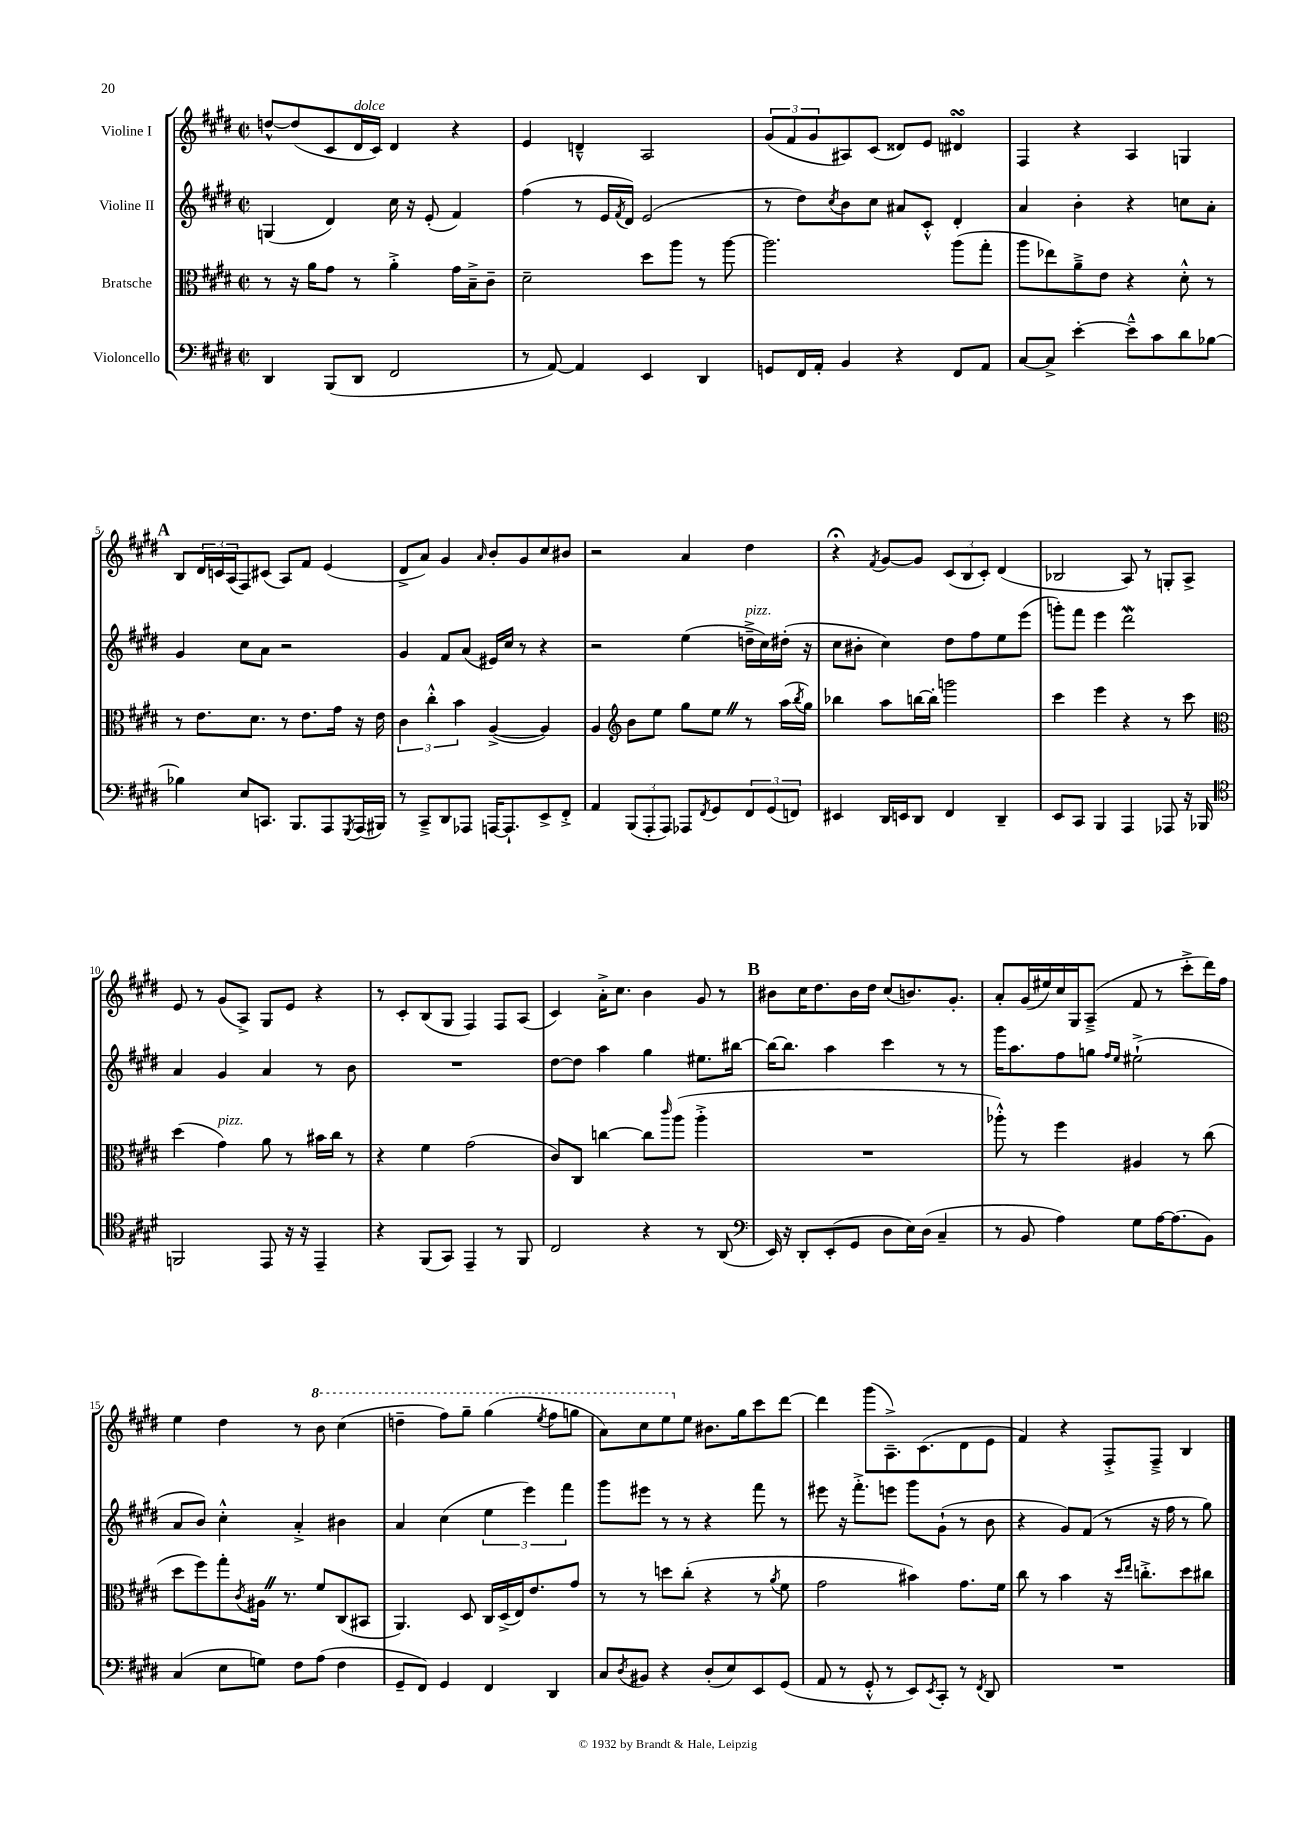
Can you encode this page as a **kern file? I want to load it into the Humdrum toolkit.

**kern	**kern	**kern	**kern
*staff4	*staff3	*staff2	*staff1
*clefF4	*clefC3	*clefG2	*clefG2
*k[f#c#g#d#]	*k[f#c#g#d#]	*k[f#c#g#d#]	*k[f#c#g#d#]
*M2/2	*M2/2	*M2/2	*M2/2
*met(c|)	*met(c|)	*met(c|)	*met(c|)
4DD#/	8r	(4G/	[8dd^^/L
.	16r	.	(8dd/]
.	16a\LK	.	.
(8BBB/L	8g#\J	4d#/)	8c#/
8DD#/J	8r	.	16d#/L
.	.	.	16c#/JJ)
2FF#/	4a'^\	16cc#\	4d#/
.	.	16r	.
.	.	(8e'/	.
.	16g#\LL	4f#/)	4r
.	16B~^\J	.	.
.	8c#~\J	.	.
=	=	=	=
8r	2d#~\	(4ff#\	4e/
[8AA/)	.	.	.
4AA/]	.	8r	4d~^^/
.	.	16e/LL	.
.	.	8qf#/	.
.	.	16d#/JJ)	.
4EE/	8dd#\L	(2e/	2A/
.	8aa\J	.	.
4DD#/	8r	.	.
.	[8aa\	.	.
=	=	=	=
8GG/L	2.aa\]	8r	(12g#/L
.	.	.	12f#/
16FF#/L	.	8dd#\L)	.
.	.	.	12g#/
16AA'/JJ	.	.	.
.	.	8qcc#/	.
4BB/	.	8b\	8A#/)
.	.	8cc#\J	(8c#/J
4r	.	8a#/L	8d##/L)
.	.	8c#'^^/J	8e/J
8FF#/L	(8aa\L	4d#'/	4d#/
8AA/J	8gg#'\J	.	.
=	=	=	=
[8C#/L	8aa\L	4a/	4F#/
8C#^/]J	8ee-\)	.	.
[4e'\	8a~^\	4b'\	4r
.	8e\J	.	.
8e~^^\]L	4r	4r	4A/
8c#\	.	.	.
8d#\	8d#'^^\	8cc\L	4G/
[8B-\J	8r	8a'\J	.
=	=	=	=
4B-\]	8r	4g#/	8B/L
.	8.e\L	.	24d#/L
.	.	.	24c/
.	.	.	(24A/J
8E/L	.	8cc#\L	8F#/)
.	8.d#\J	.	.
8.CC/J	.	8a\J	(8c#/J
.	8r	2r	8A/L)
8.BBB/L	.	.	.
.	8.e\L	.	8f#/J
8AAA/	.	.	(4e/
.	16g#\Jk	.	.
8qGGG#/	.	.	.
(16AAA/L	16r	.	.
16BBB#/JJ)	16e\	.	.
=	=	=	=
8r	6c#\	4g#/	8d#^/L
8CC#~^/L	.	.	8a/J)
.	6cc#'^^\	.	.
8DD#/	.	8f#/L	4g#/
.	6b\	.	.
8AAA-/J	.	(8a/J	.
.	.	.	16qqa/
[16AAA/LK	([4A^/	16e#/LL)	8b'/L
8.AAA`/]	.	16cc#/JJ	.
.	.	8r	8g#/
8EE^/	4A/])	4r	8cc#/
8FF#'^/J	.	.	8b#/J
=	=	=	=
4AA/	4A/	2r	2r
*	*clefG2	*	*
(12BBB/L	8b\L	.	.
12AAA'/	.	.	.
.	8ee\J	.	.
12AAA/J)	.	.	.
8AAA-/L	8gg#\L	(4ee\	4a/
8qFF#/	.	.	.
8GG#/	8ee\J	.	.
12FF#/	8r	16dd~^\LL	4dd#\
.	.	16cc#\)	.
(12GG#/	.	.	.
.	(16aa\LL	(16dd#'\JJ	.
12FF/J)	.	.	.
.	8qbb/	.	.
.	16gg#\JJ)	16r	.
=	=	=	=
4EE#/	4bb-\	8cc#\L	4r;
.	.	8b#'\J	.
.	.	.	8qf#/
16DD#/LL	8aa\L	4cc#\)	[8g#/L
16EE/J	.	.	.
8DD#/J	[16bb\L	.	8g#/]J
.	16bb'\]JJ	.	.
4FF#/	2ggg\	8dd#\L	(12c#/L
.	.	.	12B/
.	.	8ff#\	.
.	.	.	12c#'/J)
4DD#~/	.	8ee\	(4d#/
.	.	(8eee\J	.
=	=	=	=
8EE/L	4ccc#\	8ggg'\L)	2B-/
8CC#/J	.	8fff#\J	.
4BBB/	4eee\	4eee\	.
4AAA/	4r	2ddd#\	8A/)
.	.	.	8r
8AAA-/	8r	.	8G'/L
16r	8ccc#\	.	8A^/J
16BBB-/	.	.	.
=	=	=	=
*clefC4	*clefC3	*	*
2FF/	(4dd#\	4a/	8e/
.	.	.	8r
.	4g#\)	4g#/	(8g#/L
.	.	.	8A^/J)
8EE/	8a\	4a/	8G#/L
16r	8r	.	8e/J
16r	.	.	.
4EE~/	16b#\LL	8r	4r
.	16cc#\JJ	.	.
.	8r	8b\	.
=	=	=	=
4r	4r	1r	8r
.	.	.	8c#'/L
(8FF#/L	4f#\	.	(8B/
8GG#/J)	.	.	8G#/J
4EE~/	(2g#\	.	4F#/)
8r	.	.	8F#/L
8FF#/	.	.	(8A/J
=	=	=	=
2C#/	8c#/L)	[8dd#\L	4c#/)
.	8C#/J	8dd#\]J	.
.	[4cc\	4aa\	16a'^\LK
.	.	.	8.cc#\J
4r	8cc\]L	4gg#\	4b\
.	16qqccc#/	.	.
.	(8aa\J	.	.
8r	4aa'^\	8.ee#\L	8g#/
(8AA/	.	.	8r
.	.	[16bb#\Jk	.
=	=	=	=
*clefF4	*	*	*
16EE/)	1r	16bb#\_LK	8b#\L
16r	.	8.bb#\]J	.
8DD#'/L	.	.	16cc#\K
.	.	.	8.dd#\
(8EE'/	.	4aa\	.
8GG#/J	.	.	16b#\L
.	.	.	16dd#\JJ
8D#\L	.	4ccc#\	(8cc#/L
16E\L)	.	.	8.b/)
(16D#\JJ	.	.	.
4C#~/	.	8r	.
.	.	.	8.g#'/J
.	.	8r	.
=	=	=	=
8r	8aa-'^^\)	16ggg#\LK	8a'/L
.	.	8.aa\	.
8BB/	8r	.	(16g#/L
.	.	.	16ee#/)
4A\)	4ff#\	8ff#\	16cc#/
.	.	.	16G#/J
.	.	8gg\J	(8A~^/J
.	.	16qqff#/LL	.
.	.	16qqee/JJ	.
8G#\L	4A#/	(2ee#`^\	8f#/
[16A\K	.	.	8r
(8.A\]	.	.	.
.	8r	.	8ccc#'^\L
8BB\J)	(8cc#\	.	16ddd#\L)
.	.	.	16ff#\JJ
=	=	=	=
(4C#/	8dd#\L	8a/L	4ee\
.	8ff#\)	8b/J)	.
8E\L	8gg#'\	4cc#'^^\	4dd#\
.	8qc#/	.	.
8G\J)	16A#\Jk	.	.
.	8.r	.	.
8F#\L	.	4a'^/	8r
(8A\J	8f#/L	.	8bb\
4F#\	(8C#/	4b#\	(4ccc#\
.	8BB#/J	.	.
=	=	=	=
8GG#~/L	4.AA/)	4a/	4ddd~\
8FF#/J)	.	.	.
4GG#/	.	(4cc#\	8fff#\L)
.	8D#/	.	8ggg#~\J
4FF#/	16C#/LL	6ee\	(4ggg#\
.	(16D#^/	.	.
.	16E/J)	.	.
.	.	6eee\)	.
.	8.e/	.	.
.	.	.	8qeee/
4DD#/	.	.	8fff#\L
.	.	6fff#\	.
.	8g#/J	.	8ggg\J
=	=	=	=
8C#/L	8r	8ggg#\L	8aa\L)
8qD#/	.	.	.
8BB#/J	8r	8eee#\J	8ccc#\
4r	8dd\L	8r	8eee\
.	(8cc#'\J	8r	8ee\J
(8D#'/L	4r	4r	8.b#\L
8E/)	.	.	.
.	.	.	16gg#\k
8EE/	8r	8fff#\	8ccc#\
.	8qa/	.	.
(8GG#/J	8f#\	8r	[8ddd#\J
=	=	=	=
8AA/	2g#\	8eee#\	4ddd#\]
8r	.	16r	.
.	.	8.fff#'^\L	.
8GG#'^^/	.	.	(8ggg#\L
8r	.	8eee\J	8.A~^\)
8EE/L)	4b#\)	8ggg#\L	.
.	.	.	(8.c#\
8qEE/	.	.	.
8CC#'/J	.	(8g#`\J	.
8r	8.g#\L	8r	8d#\
8qFF#/	.	.	.
8DD#/	.	8b\	8e\J
.	16f#\Jk	.	.
=	=	=	=
1r	8cc#\	4r	4f#/)
.	8r	.	.
.	4b\	8g#/L)	4r
.	.	(8f#/J	.
.	16r	8r	8F#'^/L
.	16qqdd#/LL	.	.
.	16qqee/JJ	.	.
.	8.cc'^\L	.	.
.	.	16r	8F#~^/J
.	.	16ff#\	.
.	8dd#\	8r	4B/
.	8cc#\J	8gg#\)	.
==	==	==	==
*-	*-	*-	*-
